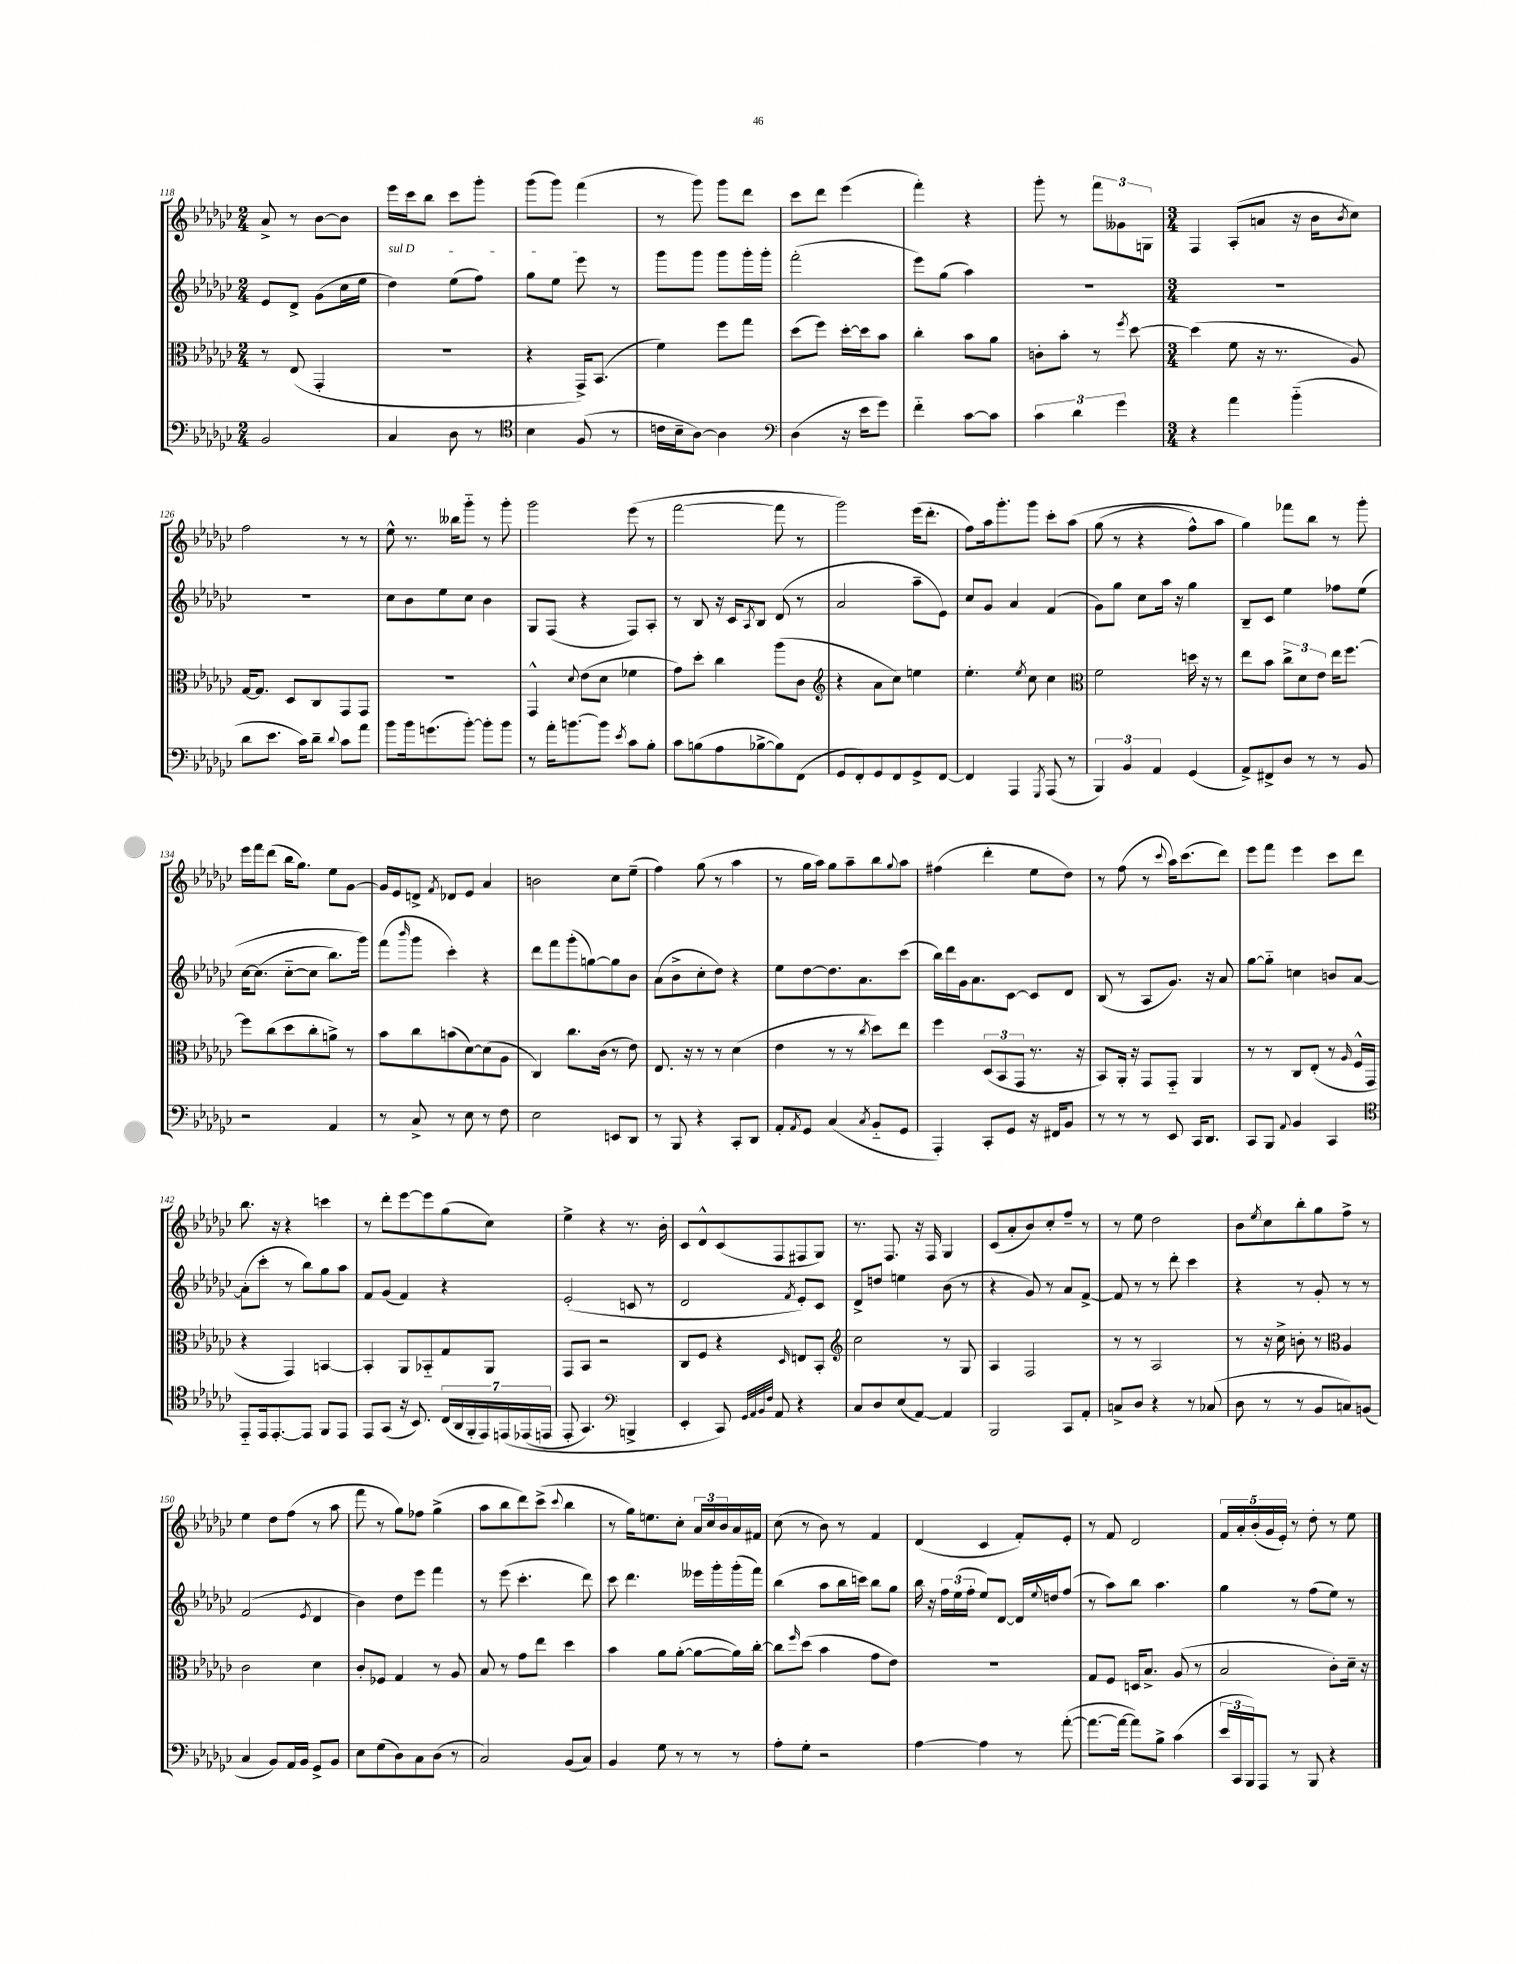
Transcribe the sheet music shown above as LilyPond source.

<<
\new StaffGroup <<
\new Staff = "s0" {
    \clef treble \key ges \major \numericTimeSignature \time 2/4
    aes'8-> r8 bes'8~ bes'8 |
    ees'''16 ces'''16 bes''8 ces'''8 ges'''8-. |
    ges'''8( ges'''8) f'''4( |
    r8 ges'''8) ges'''8 des'''8 |
    ces'''8 des'''8 ees'''4( |
    f'''4-.) r4 |
    ges'''8-. r8 \tuplet 3/2 { f'''8 geses'8 g8 } |
    \numericTimeSignature \time 3/4 f4 aes8-.( a'8 r16 bes'16 \acciaccatura { bes'8 } ces''8) |
    f''2 r8 r8 |
    ees''8-^ r8. beses''16 ges'''8-_ r8 ges'''8-. |
    ges'''2 ees'''8( r8 |
    f'''2~ f'''8 r8 |
    ges'''2) ees'''16( des'''8.-. |
    f''8) aes''16 ges'''8.-. ges'''8 ces'''8-. aes''8\( |
    ges''8( r8 r4 f''8-^) aes''8 |
    ges''4\) fes'''8 bes''8 r8 ges'''8-. |
    ees'''16 f'''16 des'''8( bes''16 ges''8.) ees''8 ges'8~ |
    ges'16 ees'16 d'8-> \acciaccatura { f'8 } des'8 ees'8 aes'4 |
    b'2 ces''8 ees''8--( |
    f''4) ges''8( r8 aes''4 |
    r8 ges''16 aes''16) ges''8 aes''8-- bes''8 \appoggiatura { ges''8 } aes''8 |
    fis''4( des'''4-. ees''8 des''8) |
    r8 f''8( r8 \appoggiatura { ces'''8 } aes''16) ces'''8.( des'''8) |
    ees'''8 f'''8 ees'''4 ces'''8 des'''8 |
    bes''8. r16 r4 c'''4 |
    r8 des'''8-. ees'''8~ ees'''8 ges''8( ces''8) |
    ees''4-> r4 r8. bes'16-. |
    ces'8 des'8-^ ces'8( f8 fis8 ges8) |
    r8. f8. r16 f16 ges4 |
    ces'8( aes'8-. bes'8) ces''8-. f''8-- r8 |
    r8 ees''8 des''2 |
    bes'8 \acciaccatura { ees''8 } ces''8 bes''8-. ges''8 f''8-> r8 |
    ees''4 des''8 f''8( r8 aes''8 |
    f'''8 r8 ges''8) fes''8 ges''4->( |
    aes''8 bes''8 des'''8) ces'''8->( \appoggiatura { ces'''8 } bes''4 |
    r8 ges''16) e''8. ces''8-. \tuplet 3/2 { aes'16 ces''16 bes'16 } aes'16 fis'16 |
    ces''8( r8 bes'8) r8 f'4 |
    des'4( ces'4 f'8-.) ees'8-. |
    r8 f'8 des'2 |
    \tuplet 5/4 { f'16 aes'16-. bes'16-.( ges'16 ees'16-.) } r8 des''8-. r8 ees''8 \bar "|." |
}
\new Staff = "s1" {
    \clef treble \key ges \major \numericTimeSignature \time 2/4
    ees'8 des'8-> ges'8( ces''16 ees''16 |
    \once \override TextSpanner.bound-details.left.text = \markup { \italic "sul D" } des''4\startTextSpan) ees''8( f''8) |
    ges''8 ees''8 ees'''8\stopTextSpan r8 |
    ges'''8 ges'''8 ges'''8 ges'''16-. ges'''16-. |
    f'''2-.( |
    ees'''8) ges''8( aes''4) |
    R2 |
    \numericTimeSignature \time 3/4 R2. |
    R2. |
    ces''8 bes'8 ees''8 ces''8 bes'4 |
    ges8 f8( r4 f8) aes8-. |
    r8 bes8 r16 ces'16 \acciaccatura { aes8 } bes8 des'8( r8 |
    aes'2 aes''8-- ees'8) |
    ces''8 ges'8 aes'4 f'4( |
    ges'8) ges''8 ces''8 aes''16 r16 ges''4 |
    bes8-- ces'8 ees''4 fes''8 ees''8\( |
    ces''16~ ces''8.( ces''8~-_ ces''8 bes''8.) ges'''16\) |
    f'''8( \grace { bes'''16 } ges'''8 ces'''4-.) r4 |
    des'''8 f'''8 ges'''8-.( g''8~) g''8 bes'8 |
    aes'8( bes'8-> ces''8-. des''8) r4 |
    ees''8 des''8~ des''8. aes'8. ces'''8( |
    bes''16) des'''16 ges'16 aes'8. ces'8~ ces'8 des'8 |
    bes8( r8 aes8 ges'8.) r16 aes'8 |
    ges''8~ ges''8-_ c''4 b'8 aes'8~ |
    aes'8-.( ces'''8-. r8 bes''8) ges''8 aes''8 |
    f'8 ges'8( f'4) r4 |
    ees'2-.( c'8 r8 |
    des'2 \acciaccatura { f'8 } ees'8-.) ces'8 |
    des'8-> d''8 e''4 bes'8( r8 |
    r4 ges'8) r8 aes'8 f'8~-> |
    f'8 r8 r8 des'''8-. ces'''4 |
    r4 r8 ges'8-. r8 r8 |
    f'2( \acciaccatura { ees'8 } des'4 |
    bes'4) des''8 ees'''8 f'''4 |
    r8 ees'''8( ces'''4.-. des'''8) |
    ces'''8 des'''4. eeses'''16 ges'''16-. ges'''16-.( f'''16) |
    bes''4( aes''8 bes''16 c'''16) bes''8 ges''8 |
    bes''16 r16 \tuplet 3/2 { f''16 ees''16( f''16-. } ees''8) des'8~ des'16 \appoggiatura { ees''8 } d''16 f''8( |
    r8 aes''8) bes''8 aes''4. |
    ges''4 r8 f''8( ees''8) r8 \bar "|." |
}
\new Staff = "s2" {
    \clef alto \key ges \major \numericTimeSignature \time 2/4
    r8 ees8( ges,4-. |
    r2 |
    r4 ges,16->) bes,8.( |
    f'4) f''8 ges''8 |
    des''8( f''8) des''16~-. des''16 bes'8 |
    ces''4-. bes'8 aes'8 |
    c'8-. bes'8-. r8 \acciaccatura { f''8 } des''8~ |
    \numericTimeSignature \time 3/4 des''4( f'8 r16 r8. aes8) |
    ges16~ ges8. des8 ces8 ges,8 ges,8 |
    R2. |
    ges,4-^ \appoggiatura { des'8 } ees'8( des'8 fes'4 |
    ges'8) des''8-. ces''4 aes''8( ces'8 |
    \clef treble r4 aes'8 ces''8) e''4 |
    ees''4.-. \acciaccatura { ees''8 } ces''8 ces''4 |
    \clef alto f'2 d''16 r16 r8 |
    ees''8 bes'8 \tuplet 3/2 { ces''8-> des'8 ees'8 } ees''16 f''8.~ |
    f''8 ces''8( des''8 ces''8-. a'8->) r8 |
    bes'8 ces''8 b'8( des'8~) des'8( aes8 |
    ces4) ces''8. ces'16( r8 ees'8) |
    ees8. r16 r8 r8 des'4( |
    ees'4 r8 r8 \acciaccatura { ces''8 } des''8) ees''8 |
    f''4 \tuplet 3/2 { des8( bes,8 ges,8 } r8. r16 |
    bes,8) aes,16-. r16 ges,8 ges,8-_ aes,4 |
    r8 r8 ces8 ees8-.( r8 \grace { aes16 } f16-^ ges,16 |
    r4 ges,4) b,4~ |
    b,4-. aes,8 bes,8-_ ges8 aes,8 |
    ges,8 bes,8 r2 |
    ces8 f8 r4 \grace { des16 } e8 bes,8-. |
    \clef treble ces''2 r8 ges8 |
    aes4 f2 |
    r8 r8 aes2 |
    r8 r16 ces''16-> b'8-. r8 \clef alto aes4 |
    ces'2 des'4 |
    ces'8-. fes8 ges4 r8 aes8 |
    bes8 r8 ges'8 ees''8 des''4 |
    bes'4 aes'8 aes'8~-.( aes'8~ aes'16) ces''16~-. |
    ces''8 \grace { f''16 } des''8( bes'4 ges'8 ees'8) |
    R2. |
    ges8 f8 d16 bes8.-> aes8( r8 |
    bes2 ces'8-.) des'16-- r16 \bar "|." |
}
\new Staff = "s3" {
    \clef bass \key ges \major \numericTimeSignature \time 2/4
    bes,2 |
    ces4 des8 r8 |
    \clef tenor bes4 f8( r8 |
    c'16 bes16-- aes8~) aes4 |
    \clef bass des4( r16 ees'16 ges'8) |
    f'4-_ ces'8~ ces'8 |
    \tuplet 3/2 { ces'4 des'4 ges'4 } |
    \numericTimeSignature \time 3/4 r4 aes'4 bes'4-_( |
    des'8 ees'8. ces'16) des'8-- \appoggiatura { des'8 } ces'8 aes'8 |
    bes'8 bes'16 g'8.( bes'8~-.) bes'8-. bes'8 |
    r8 aes'16-. b'8.~ b'8 \acciaccatura { ees'8 } ces'8 bes8-. |
    ces'8 b8( aes8 bes8~-> bes8) f,8( |
    ges,8 f,8-.) ges,8 f,8 ges,8-> f,8~ |
    f,4 aes,,4 \acciaccatura { ges,,8 } aes,,8( r8 |
    \tuplet 3/2 { bes,,4) bes,4 aes,4 } ges,4( |
    aes,8->) fis,8-> des8 r8 r8 bes,8 |
    r2 aes,4 |
    r8 ces8-> r8 ees8 r8 f8 |
    ees2 e,8 des,8 |
    r8 bes,,8 r4 ces,8-. des,8 |
    aes,8-. \acciaccatura { aes,8 } ges,8 ces4( \acciaccatura { ces8 } bes,8-_ ges,8 |
    aes,,4-.) ces,8-. ges,8 r16 fis,16 bes,8 |
    r8 r8 r8 ees,8 ces,16 des,8. |
    ces,8 bes,,8 \appoggiatura { aes,8 } bes,4 ces,4 |
    \clef tenor ees,8-_ ees,16 ees,8.~-. ees,8 f,8 ees,8 |
    ees,8 ges,8( r16 bes,8.) \tuplet 7/4 { ces16( aes,16 f,16-. ees,16) e,16\( ees,16( e,16 } |
    ees,8-. ges,4.) \clef bass b,,4-> |
    ees,4-. ces,8\) \grace { ges,32 aes,32 bes,32 f32 } aes,8 r4 |
    ces8 des8 ees8( aes,8~) aes,4 |
    bes,,2 ces,8 aes,8-. |
    c8-> des8 r4 r8 ces8( |
    des8 r8 r8 bes,8 c8) b,8( |
    ces4 bes,8) aes,16 bes,16 ges,8-> bes,8 |
    ees8 ges8( des8) ces8 des8( r8 |
    ces2) bes,8( ces8) |
    bes,4 ges8 r8 r8 r8 |
    aes8-. ges8-. r2 |
    aes4~ aes4 r8 aes'8~-.( |
    aes'8.~ aes'16~ aes'8) bes8-> ces'4( |
    \tuplet 3/2 { ees'16 ces,16 bes,,16) } aes,,8 r8 bes,,8 r4 \bar "|." |
}
>>
>>
\layout { \context { \Score currentBarNumber = #118 } }
